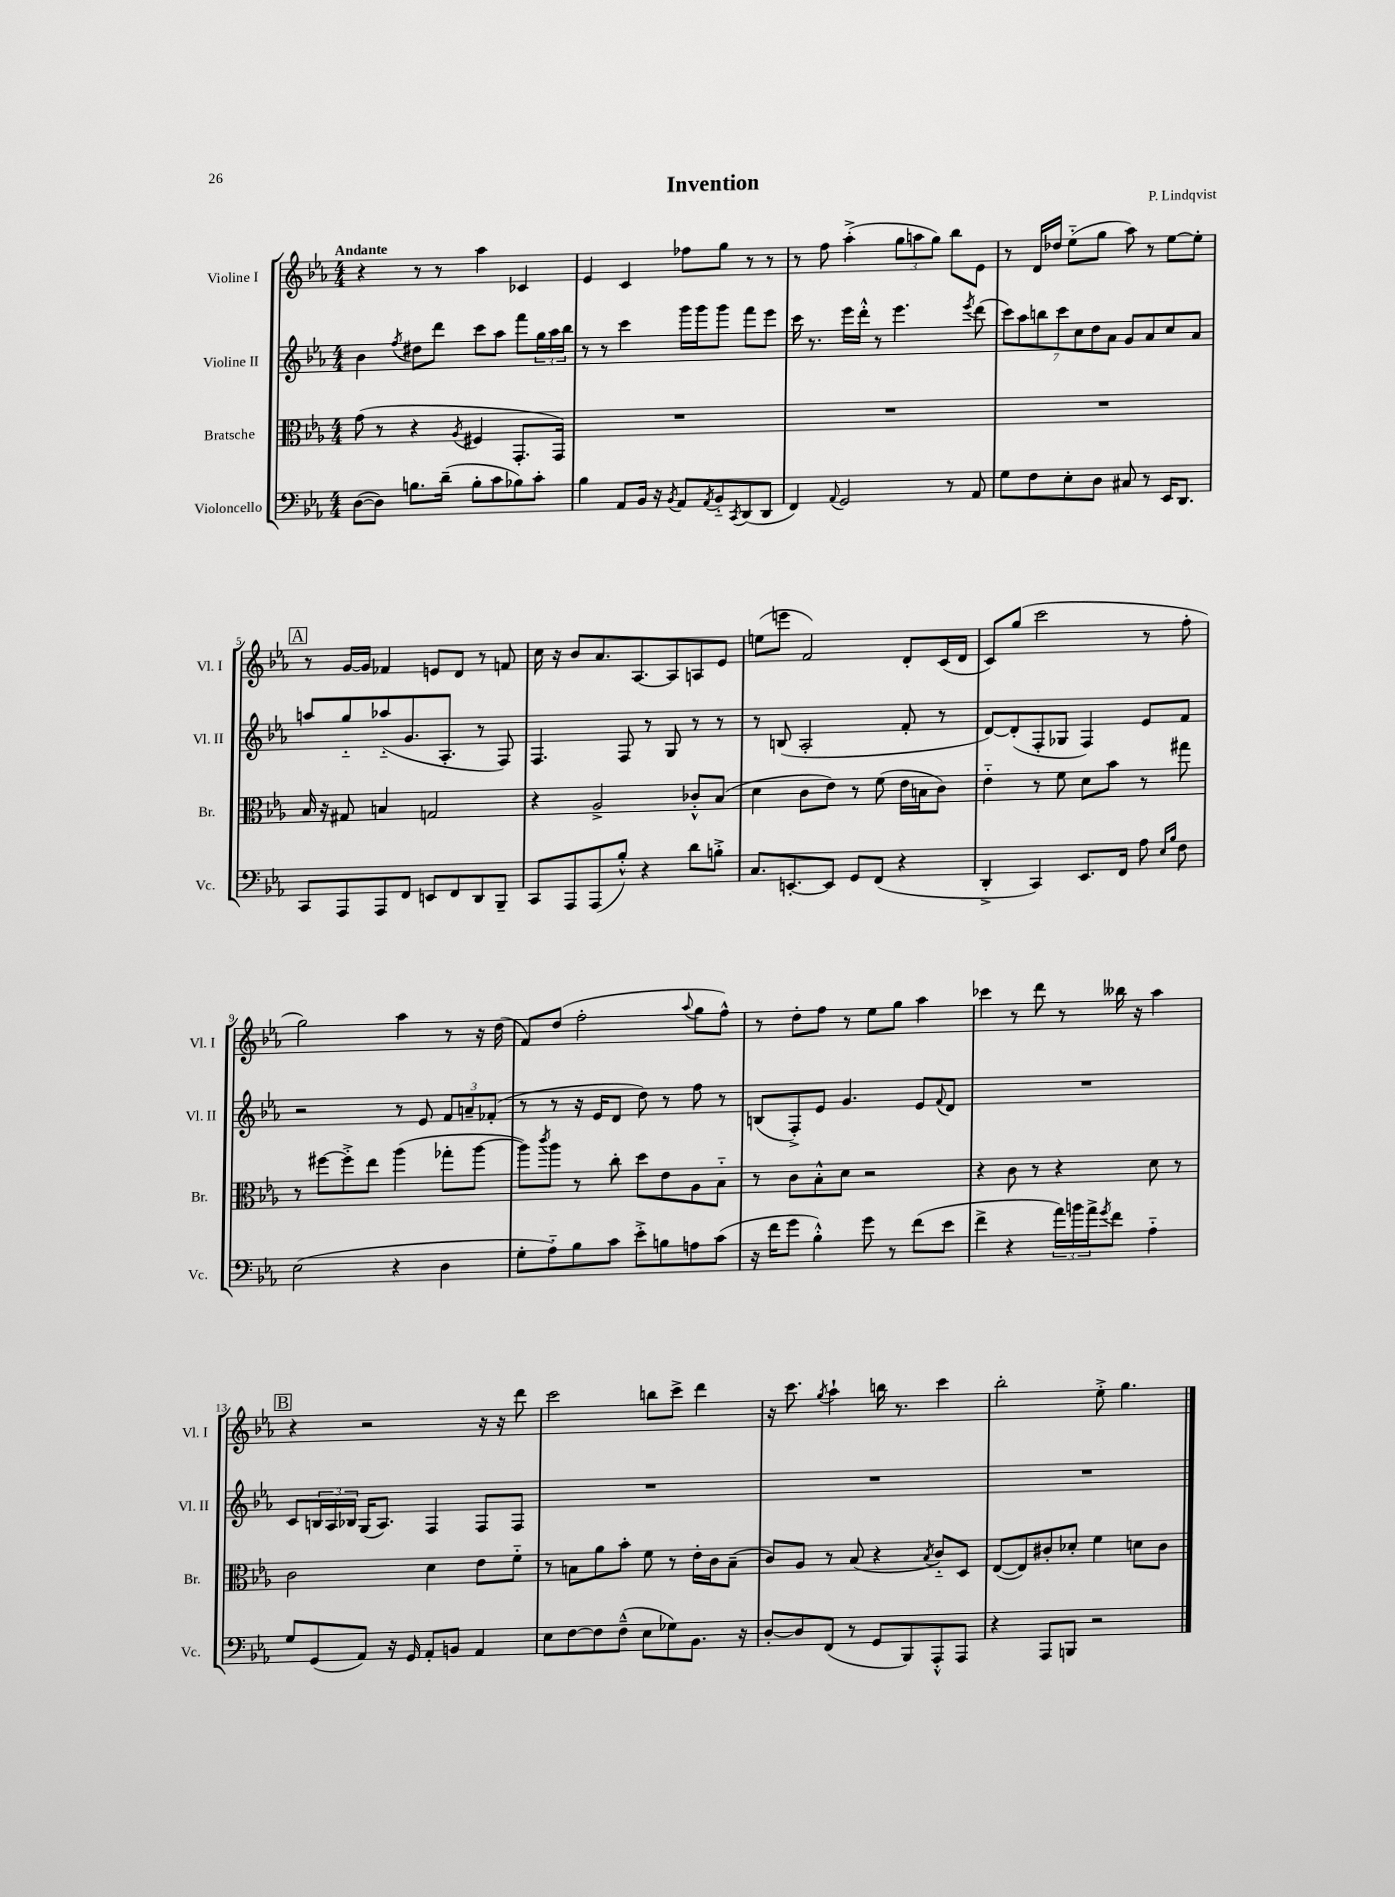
\header { title = "Invention" composer = "P. Lindqvist" }
<<
\new StaffGroup <<
\new Staff = "s0" \with { instrumentName = "Violine I" shortInstrumentName = "Vl. I" } {
    \clef treble \key ees \major \numericTimeSignature \time 4/4 \tempo "Andante"
    r4 r8 r8 aes''4 ces'4 |
    ees'4 c'4 fes''8 g''8 r8 r8 |
    r8 f''8 aes''4-.->( \tuplet 3/2 { g''8 a''8 g''8) } bes''8 ees'8 |
    r8 d'16 des''16 ees''8-_( g''8 aes''8) r8 ees''8~ ees''8-. |
    \mark \markup { \box "A" } r8 g'16~ g'16 fes'4 e'8 d'8 r8 f'8 |
    c''16 r16 bes'8 aes'8. aes8.~ aes8 a8 ees'8 |
    e''8( e'''8 f'2) d'8-. c'16( d'16 |
    c'8) g''8( c'''2 r8 f''8-. |
    g''2) aes''4 r8 r16 d''16( |
    f'8) d''8( f''2-. \appoggiatura { aes''8 } g''8 f''8-^) |
    r8 d''8-. f''8 r8 ees''8 g''8 aes''4 |
    ces'''4 r8 d'''8 r8 beses''16 r16 aes''4 |
    \mark \markup { \box "B" } r4 r2 r16 r16 d'''8 |
    c'''2 b''8 c'''8-> d'''4 |
    r16 c'''8. \acciaccatura { g''8 } aes''4-! b''16 r8. c'''4 |
    bes''2-. ees''8-.-> g''4. \bar "|." |
}
\new Staff = "s1" \with { instrumentName = "Violine II" shortInstrumentName = "Vl. II" } {
    \clef treble \key ees \major \numericTimeSignature \time 4/4
    bes'4 \acciaccatura { f''8 } dis''8 d'''8 c'''8 aes''8 f'''8 \tuplet 3/2 { g''16 aes''16 bes''16 } |
    r8 r8 c'''4 g'''16 g'''16 g'''8 f'''8 ees'''8 |
    c'''16 r8. ees'''16 d'''16-.-^ r8 ees'''4. \acciaccatura { ees'''8 } d'''8( |
    \tuplet 7/4 { c'''8) aes''8 b''8 c'''8 c''8 d''8 aes'8 } g'8 aes'8 c''8 aes'8 |
    \mark \markup { \box "A" } a''8 g''8-_ aes''8-_( g'8. aes8.-. r8 f8) |
    f4. f8 r8 g8 r8 r8 |
    r8 b8( aes2-. f'8-. r8 |
    d'8~) d'8-.( f8-. ges8 f4) ees'8 f'8 |
    r2 r8 ees'8 \tuplet 3/2 { f'8 a'8-- fes'8-.( } |
    r8 r8 r16 ees'16 d'8 d''8) r8 f''8 r8 |
    b8( f8-.->) ees'8 g'4. ees'8 \appoggiatura { f'8 } d'8 |
    R1 |
    \mark \markup { \box "B" } c'8 \tuplet 3/2 { b16 aes16 bes16 } g16( aes8.) f4 f8 f8 |
    R1 |
    R1 |
    R1 \bar "|." |
}
\new Staff = "s2" \with { instrumentName = "Bratsche" shortInstrumentName = "Br." } {
    \clef alto \key ees \major \numericTimeSignature \time 4/4
    g'8( r8 r4 \acciaccatura { aes8 } fis4 g,8.-. g,16) |
    R1 |
    R1 |
    R1 |
    \mark \markup { \box "A" } bes16 r16 gis8 b4 g2 |
    r4 aes2-> ces'8-.-^ bes8( |
    d'4 c'8 ees'8) r8 f'8( ees'16 b16 c'8) |
    ees'4-_ r8 f'8 d'8 bes'8 r8 gis''8 |
    r8 fis''8~ fis''8-.-> ees''8 aes''4( ges''8-. aes''8~ |
    aes''8) \acciaccatura { c'''8 } aes''8 r8 c''8-. d''8 ees'8 aes8 bes8-_ |
    r8 c'8 bes8-.-^ d'8 r2 |
    r4 c'8 r8 r4 d'8 r8 |
    \mark \markup { \box "B" } c'2 d'4 ees'8 f'8-_ |
    r8 b8 aes'8 bes'8-. f'8 r8 ees'16-. c'16 b8--( |
    c'8) aes8 r8 bes8( r4 \acciaccatura { bes8 } c'8-_) d8 |
    ees8~( ees8) cis'8-. des'8-. f'4 d'8 cis'8 \bar "|." |
}
\new Staff = "s3" \with { instrumentName = "Violoncello" shortInstrumentName = "Vc." } {
    \clef bass \key ees \major \numericTimeSignature \time 4/4
    d8~( d8) b8. d'16--( b8-. c'8 bes8) c'8-. |
    bes4 aes,8 bes,16 r16 \acciaccatura { bes,8 } aes,8 \acciaccatura { aes,8 } bes,8-_ \acciaccatura { c,8 } d,8( d,8 |
    f,4) \appoggiatura { aes,8 } g,2 r8 aes,8 |
    g8 f8 ees8-. d8 cis8 r8 ees,16 d,8. |
    \mark \markup { \box "A" } c,8 aes,,8 aes,,8 f,8 e,8 f,8 d,8 bes,,8-- |
    c,8 aes,,8 aes,,8( bes8-.-^) r4 d'8 b8-.-> |
    c8. e,8.~-. e,8 g,8 f,8( r4 |
    d,4-.-> c,4) ees,8. f,16 aes8 \grace { ees16 bes16 } f8 |
    ees2( r4 d4 |
    g8-. aes8-_) bes8 c'8 ees'8-.-> b8 a8 c'8( |
    r16 f'16 g'8 bes4-.-^) g'8 r8 f'8( ees'8 |
    f'4-> r4 \tuplet 3/2 { aes'16) b'16 aes'16-> } \acciaccatura { g'8 } f'8 aes4-_ |
    \mark \markup { \box "B" } g8 g,8( aes,8) r16 g,16 aes,8-. b,8 aes,4 |
    ees8 f8~ f8 f8---^( ees8 ges8) bes,8. r16 |
    d8~-. d8 f,8( r8 g,8 bes,,8) aes,,8-.-^ aes,,8 |
    r4 aes,,8 b,,8 r2 \bar "|." |
}
>>
>>
